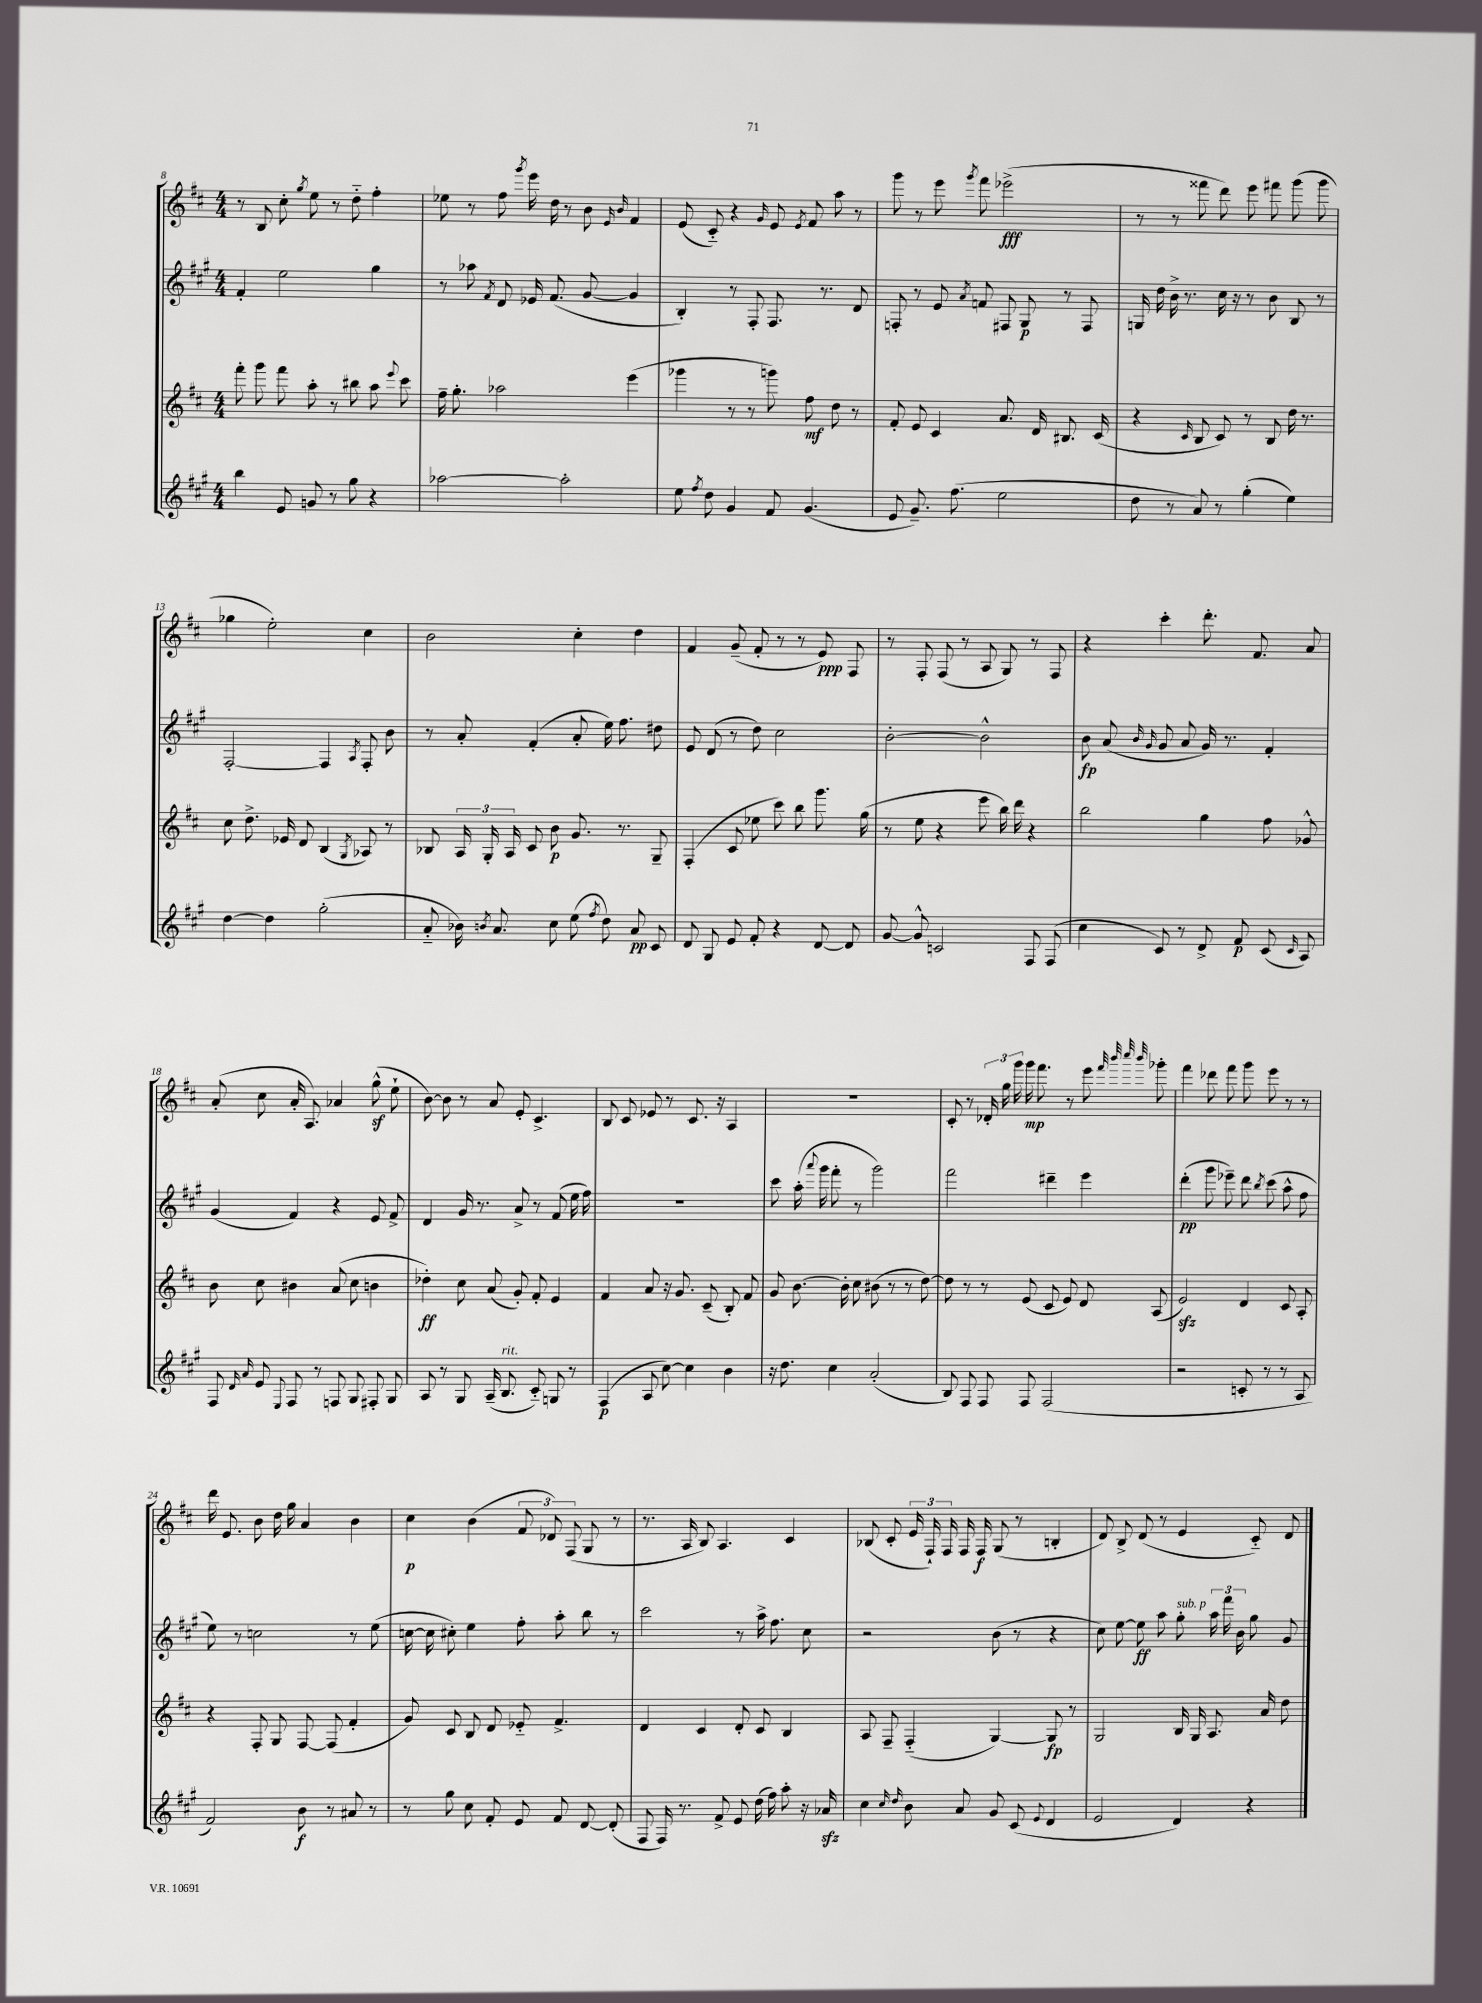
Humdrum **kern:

**kern	**kern	**kern	**kern
*staff4	*staff3	*staff2	*staff1
*clefG2	*clefG2	*clefG2	*clefG2
*k[f#c#g#]	*k[f#c#]	*k[f#c#g#]	*k[f#c#]
*M4/4	*M4/4	*M4/4	*M4/4
4bb\	8fff#'\	4f#'/	8r
.	8ggg\	.	8B/
8e/	8fff#\	2ee\	8cc#'\
.	.	.	8qgg/
8g/	8aa'\	.	8ee\
8r	8r	.	8r
8gg#\	8bb#\	.	8dd'~\
4r	8aa\	4gg#\	4ff#'\
.	8qqeee/	.	.
.	8ccc#\	.	.
=	=	=	=
[2aa-\	16ff#~\	8r	8ee-\
.	8.gg'\	.	.
.	.	8aa-\	8r
.	.	8qf#/	.
.	2aa-\	8d/	8ff#\
.	.	.	8qggg/
.	.	16e-/	16eee\
.	.	(8.f#/	16dd\
2aa-'\]	.	.	8r
.	.	[8g#/	8b\
.	.	.	16qqe/
.	.	.	16qqb/
.	(4eee\	4g#/]	4f#/
=	=	=	=
8ee\	4ggg-\	4B'/)	(8e/
8qff#/	.	.	.
8dd\	.	.	8c#'~/)
4g#/	8r	8r	4r
.	8r	8F#'/	.
.	.	.	16qqg/
8f#/	8ggg\)	8.F#/	8e/
.	.	.	8qe/
(4.g#/	8ff#\	.	8f#/
.	.	8.r	.
.	8dd\	.	8aa\
.	8r	8d/	8r
=	=	=	=
8e/	8f#'/	8F'/	8ggg\
8.g#~/)	8e/	8r	8r
.	4c#/	8e/	8eee\
(8.ff#\	.	.	.
.	.	8qa/	8qggg/
.	.	8f/	8fff#\
2ee\	8.a/	8F#/	(2eee-^\
.	.	8G#/	.
.	16d/	.	.
.	8.B#/	8r	.
.	.	8F#/	.
.	(16c#/	.	.
=	=	=	=
8dd\	4r	16G/	8r
.	.	16dd\	.
8r	.	16b^\	8r
.	.	8.r	.
.	16qqc#/	.	.
8a/)	8B/	.	8fff##\
8r	8c#/)	16cc#\	8ddd\)
.	.	16r	.
(4gg#'\	8r	8r	8eee\
.	8B/	8b\	8fff#\
4ee\)	16dd\	8B/	(8ggg\
.	8.r	.	.
.	.	8r	8ggg\
=	=	=	=
[4dd\	8cc#\	[2F#'/	4gg-\
.	8.dd^\	.	.
4dd\]	.	.	2ee'\)
.	16e-/	.	.
.	8d/	.	.
(2gg#'\	(4B/	4F#/]	.
.	8qG/	8qA/	.
.	8A-/)	8F#'/	4cc#\
.	8r	8b\	.
=	=	=	=
8a'~/	8B-/	8r	2b\
16b-\)	24A/	8a'/	.
.	24G'/	.	.
8qb/	.	.	.
8.a/	.	.	.
.	24A/	.	.
.	8c#/	(4f#'/	.
8cc#\	8b\	.	.
(8ee\	8.g/	8a'/	4cc#'\
8qff#/	.	.	.
8dd\)	.	16ee\)	.
.	8.r	8.ff#\	.
8a/	.	.	4dd\
8c#/	8G~/	8dd#\	.
=	=	=	=
8d/	(4F#'/	8e/	4f#/
8G#/	.	(8d/	.
8e/	8c#/	8r	(8g~/
8f#'/	8ee-\	8dd\)	8f#'/
4r	8ccc#\)	2cc#\	8r
.	8bb\	.	8r
[8d/	8.ggg\	.	8e/)
8d/]	.	.	8F#/
.	(16gg\	.	.
=	=	=	=
[8g#/	8r	[2b'\	8r
8g#^^/]	8ee\	.	8F#'/
2c/	4r	.	(8F#/
.	.	.	8r
.	8eee\	2b^^\]	8A/
.	16bb\)	.	8G/)
.	16ddd\	.	.
8F#/	4r	.	8r
(8F#/	.	.	8F#/
=	=	=	=
4cc#\	2bb\	8b\	4r
.	.	(8a/	.
.	.	16qqb/	.
.	.	16qqg#/	.
8c#/)	.	8g#/	4ccc#'\
8r	.	8a/	.
8d^/	4gg\	16g#/)	8.ddd'\
.	.	8.r	.
8f#/	.	.	.
.	.	.	8.f#/
(8c#/	8ff#\	4f#'/	.
16qqc#/	.	.	.
8A/)	8g-^^/	.	8a/
=	=	=	=
8F#/	8b\	(4g#/	(8a'/
16qqd/	.	.	.
16qqa/	.	.	.
8e/	8cc#\	.	8cc#\
8qqE/	.	.	.
8F#/	4b#\	4f#/)	16a'/
.	.	.	8.A/)
8r	.	.	.
8F/	(8a/	4r	4a-/
8G#/	8cc#\	.	.
8F#'/	4b\	8e/	(8gg^^\
8G#/	.	8f#^/	8ee`\
=	=	=	=
8A/	4dd-'\)	4d/	[8b\)
8r	.	.	8b\]
8G#/	8cc#\	16g#/	8r
.	.	8.r	.
(16A~/	(8a/	.	8a/
8.B/	.	.	.
.	8g'/)	8a^/	8e'/
8c#'~/)	8f#'/	8r	4.c#^/
8G/	4e/	(8f#/	.
8r	.	16ee\	.
.	.	16ff#\)	.
=	=	=	=
(4F#/	4f#/	1r	8B/
.	.	.	8c#/
8A/	8a/	.	8e-/
[8cc#\)	16r	.	8r
.	8.g/	.	.
4cc#\]	.	.	8.c#/
.	(8c#~/	.	.
.	.	.	16r
4b\	8B'/)	.	4A/
.	8f#/	.	.
=	=	=	=
16r	8g/	8ccc#\	1r
8.dd\	.	.	.
.	[8.b\	(16aa'\	.
.	.	8qqaaa/	.
.	.	16ggg#\	.
4cc#\	.	8fff#'\	.
.	16b'\]	.	.
.	8cc#\	8r	.
(2a'/	(8b#\	2ggg#\)	.
.	8r	.	.
.	8r	.	.
.	[8dd\)	.	.
=	=	=	=
8B/)	8dd\]	2fff#\	8c#'/
8F#/	8r	.	8r
8F#/	8r	.	24d-'/
.	.	.	24gg\
.	.	.	24ggg\
8F#/	(8e/	.	16ggg\
.	.	.	8.fff#\
(2F#/	8c#/	4ddd#~\	.
.	8e/)	.	8r
.	8d/	4eee\	8eee\
.	.	.	32qqfff#/
.	.	.	32qqbbb/
.	.	.	32qqcccc#/
.	.	.	32qqbbb/
.	(8A/	.	8ggg-'\
=	=	=	=
2r	2e/)	(4ddd'\	4fff#\
.	.	8ggg#\	8ddd-\
.	.	8eee-~\)	8fff#\
8c'/	4d/	8ddd\	8ggg\
.	.	8qbb/	.
8r	.	(8ccc#\	8eee\
8r	8c#/	8aa^^\	8r
8A/	8A'/	8ff#\	8r
=	=	=	=
2f#/)	4r	8ee\)	16ddd\
.	.	.	8.e/
.	.	8r	.
.	8F#'/	2cc\	8b\
.	8G/	.	16dd\
.	.	.	16gg\
8b\	[8F#/	.	4a/
8r	(8F#/]	.	.
8a#/	4f#'/	8r	4b\
8r	.	(8ee\	.
=	=	=	=
8r	8g/)	[16cc\	4cc#\
.	.	16cc\]	.
8gg#\	8c#/	8cc#'\)	.
8cc#\	8B/	4ee\	(4b\
8f#'/	8d/	.	.
8e/	8e-'~/	8ff#'\	12f#/
.	.	.	12d-/)
8f#/	4.f#^/	8aa'\	.
.	.	.	(12F#/
[8d/	.	8bb\	8G/
(8d'/]	.	8r	8r
=	=	=	=
8F#/	4d/	2ccc#\	8.r
16F#/)	.	.	.
8.r	.	.	16A/
.	4c#/	.	8B/)
8f#^/	.	.	4.A/
8e/	8d'/	8r	.
(16dd\	8c#/	16aa^\	.
16ff#\)	.	8.ff#\	.
8aa'\	4B/	.	4c#/
16r	.	8cc#\	.
16a-/	.	.	.
=	=	=	=
4cc#\	8A/	2r	(8B-/
.	8F#~/	.	8c#'/
16qqcc#/	.	.	.
16qqdd/	.	.	.
8b\	(4F#'~/	.	24e/
.	.	.	24F#`/)
.	.	.	24F#/
8a/	.	.	16F#/
.	.	.	16F#/
8g#/	[4G/)	(8b\	(8G/
(8c#/	.	8r	8r
8qqe/	.	.	.
4d/	8G/]	4r	4B'/
.	8r	.	.
=	=	=	=
2e/	2G/	8cc#\)	8d/)
.	.	[8ee\	8B^/
.	.	8ee\]	(8d/
.	.	8aa\	8r
4d/)	16B/	8gg#'\	4e/
.	16G/	.	.
.	8.A/	24aa\	.
.	.	24fff#\	.
.	.	24b\	.
4r	.	8gg#\	8c#'~/)
.	16a/	.	.
.	8dd\	8g#/	8d/
==	==	==	==
*-	*-	*-	*-
